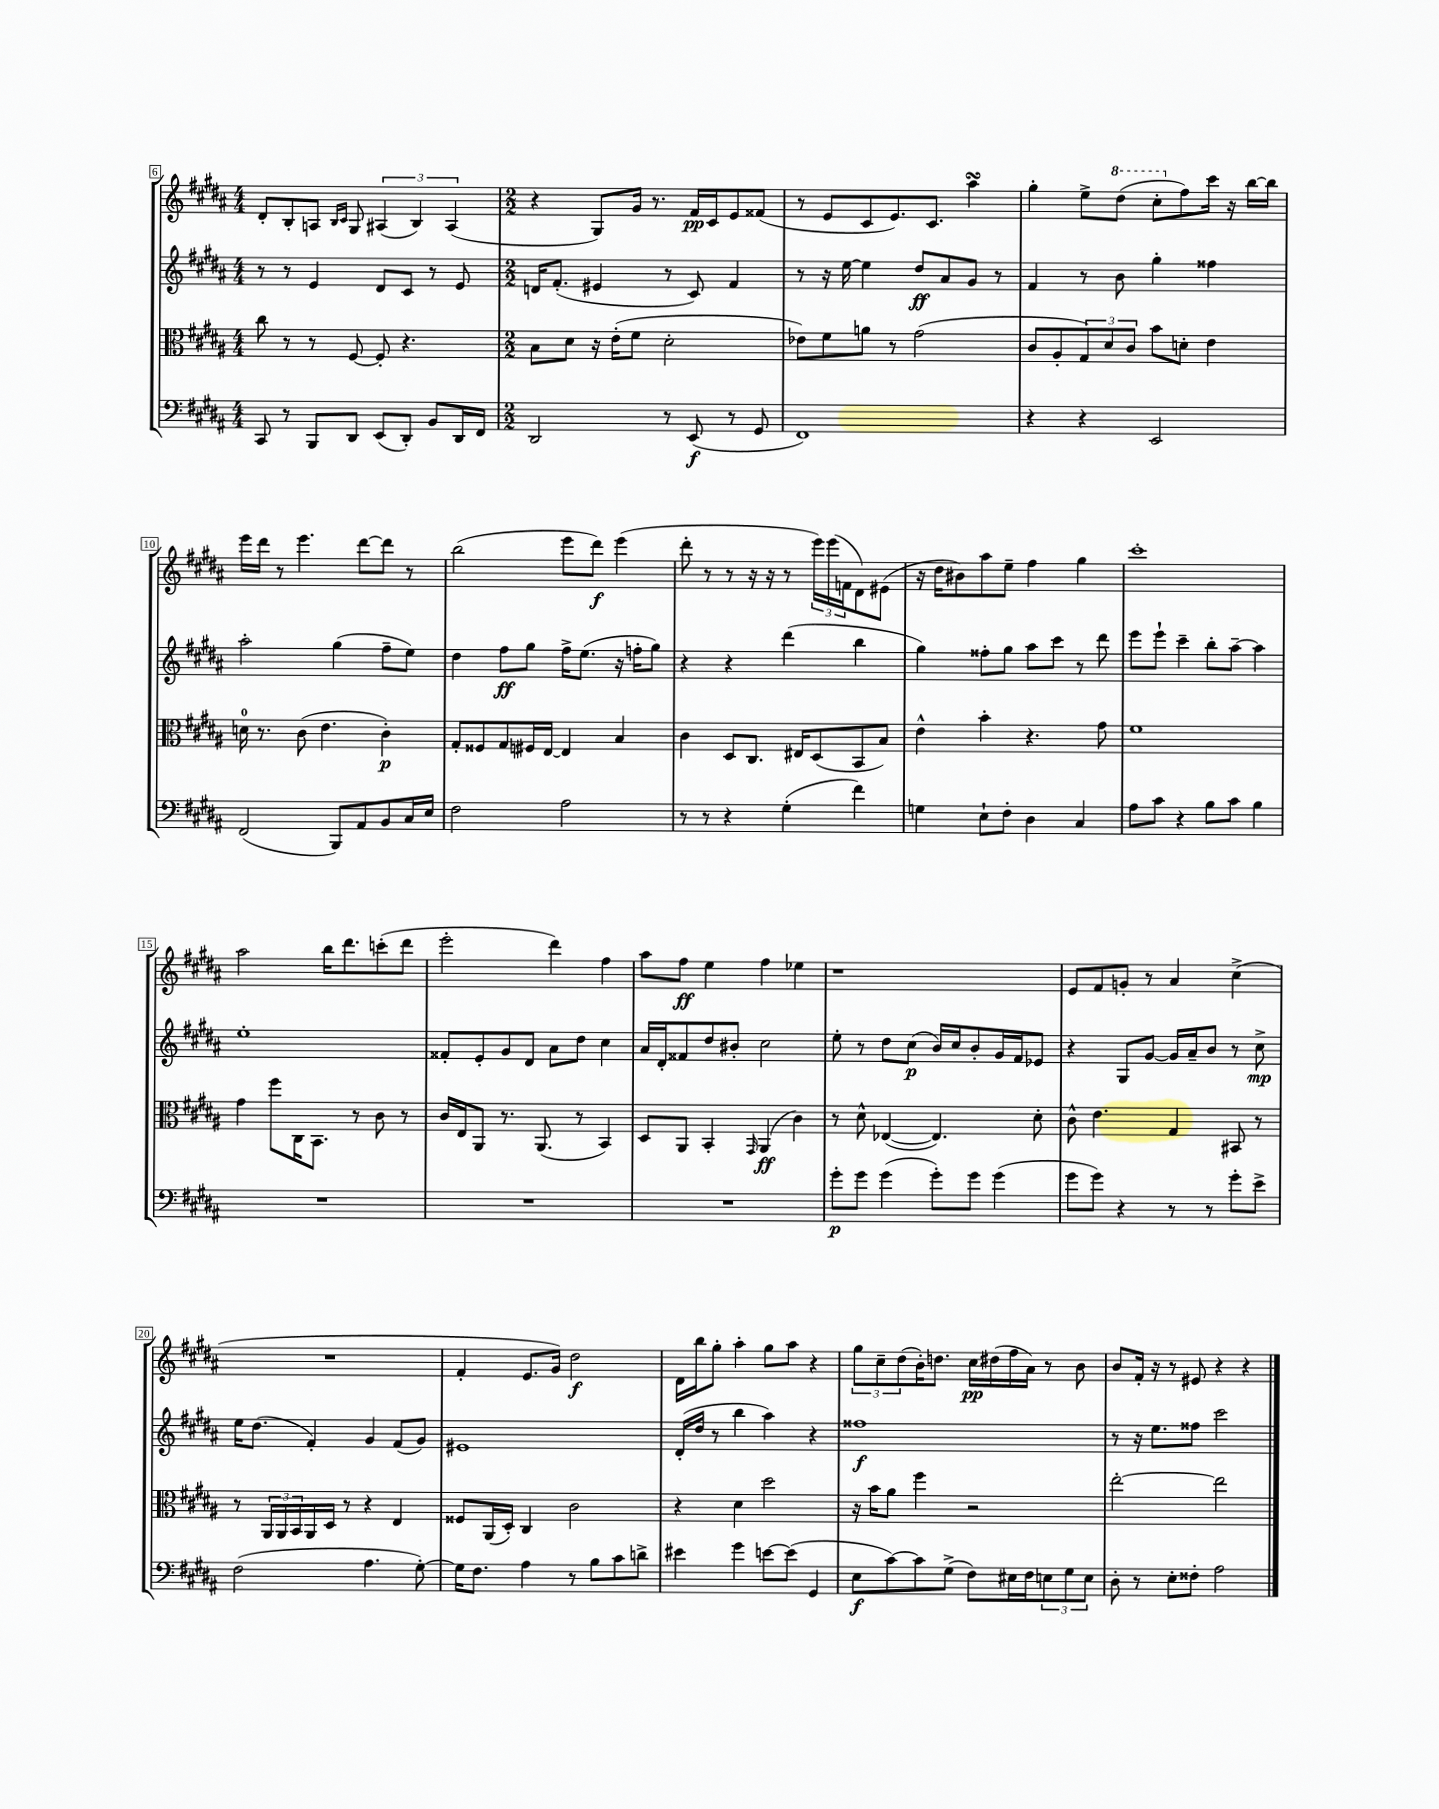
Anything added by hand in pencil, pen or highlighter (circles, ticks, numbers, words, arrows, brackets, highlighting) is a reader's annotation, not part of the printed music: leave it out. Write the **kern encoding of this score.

**kern	**dynam	**kern	**dynam	**kern	**dynam	**kern	**dynam
*part4	*part4	*part3	*part3	*part2	*part2	*part1	*part1
*staff4	*staff4	*staff3	*staff3	*staff2	*staff2	*staff1	*staff1
*clefF4	*	*clefC3	*	*clefG2	*	*clefG2	*
*k[f#c#g#d#a#]	*	*k[f#c#g#d#a#]	*	*k[f#c#g#d#a#]	*	*k[f#c#g#d#a#]	*
*M4/4	*	*M4/4	*	*M4/4	*	*M4/4	*
=6	=6	=6	=6	=6	=6	=6	=6
8CC#/	.	8cc#\	.	8r	.	8d#'/L	.
8r	.	8r	.	8r	.	8B'/	.
8BBB/L	.	8r	.	4e/	.	8An/J	.
.	.	.	.	.	.	16qqB/LL	.
.	.	.	.	.	.	16qqc#/JJ	.
8DD#/J	.	[8F#/	.	.	.	8G#/	.
(8EE/L	.	8F#'/]	.	8d#/L	.	(6A#X/	.
8DD#'/J)	.	4.r	.	8c#/J	.	.	.
.	.	.	.	.	.	6B/)	.
8BB/L	.	.	.	8r	.	.	.
.	.	.	.	.	.	(6A#/	.
16DD#/L	.	.	.	8e/	.	.	.
16FF#/JJ	.	.	.	.	.	.	.
=7	=7	=7	=7	=7	=7	=7	=7
*M2/2	*	*M2/2	*	*M2/2	*	*M2/2	*
2DD#/	.	8B\L	.	16dn/KL	.	4r	.
.	.	.	.	(8.f#'/J	.	.	.
.	.	8d#\J	.	.	.	.	.
.	.	16r	.	4e#X/	.	8G#/L)	.
.	.	(16e'\KL	.	.	.	.	.
.	.	8f#\J	.	.	.	16g#/Jk	.
.	.	.	.	.	.	8.r	.
8r	.	2d#'\	.	8r	.	.	.
(8EE/	f	.	.	8c#/)	.	16f#/LL	pp
.	.	.	.	.	.	16c#/J	.
8r	.	.	.	4f#/	.	8e/	.
8GG#/	.	.	.	.	.	(8f##X/J	.
=8	=8	=8	=8	=8	=8	=8	=8
1FF#)	.	8e-X\L)	.	8r	.	8r	.
.	.	8f#\	.	16r	.	8e/L	.
.	.	.	.	[16ee\	.	.	.
.	.	8an\J	.	4ee\]	.	8c#/	.
.	.	8r	.	.	.	8.e/)	.
.	.	(2g#\	.	8dd#/L	ff	.	.
.	.	.	.	.	.	8.c#/J	.
.	.	.	.	8a#/	.	.	.
.	.	.	.	8g#/J	.	4aa#sSsS\	.
.	.	.	.	8r	.	.	.
=9	=9	=9	=9	=9	=9	=9	=9
4r	.	8c#/L	.	4f#/	.	4gg#'\	.
.	.	8A#'/	.	.	.	.	.
4r	.	12G#/)	.	8r	.	8ee^\L	.
.	.	12d#/	.	.	.	.	.
*	*	*	*	*	*	*8va	*
.	.	.	.	8b\	.	(8ddd#\J	.
.	.	12c#/J	.	.	.	.	.
2EE/	.	8b\L	.	4gg#'\	.	8ccc#'\L	.
*	*	*	*	*	*	*X8va	*
.	.	8dn'\J	.	.	.	8ff#\)	.
.	.	4e\	.	4ff##X\	.	16ccc#\Jk	.
.	.	.	.	.	.	16r	.
.	.	.	.	.	.	[16bb\LL	.
.	.	.	.	.	.	16bb\JJ]	.
!!LO:LB:g=z
=10	=10	=10	=10	=10	=10	=10	=10
(2FF#/	.	16dn\	.	2aa#'\	.	16eee\LL	.
.	.	8.r	.	.	.	16ddd#\JJ	.
.	.	.	.	.	.	8r	.
.	.	(8c#\	.	.	.	4.eee\	.
.	.	4.e\	.	.	.	.	.
8BBB/L)	.	.	.	(4gg#\	.	.	.
8AA#/	.	.	.	.	.	[8ddd#\L	.
8BB/	.	4c#'\)	p	8ff#~\L	.	8ddd#\J]	.
16C#/L	.	.	.	8ee\J)	.	8r	.
16E/JJ	.	.	.	.	.	.	.
=11	=11	=11	=11	=11	=11	=11	=11
2F#\	.	8G#'/L	.	4dd#\	.	(2bb\	.
.	.	8F##X/	.	.	.	.	.
.	.	8G#/	.	8ff#\L	ff	.	.
.	.	16F#X/L	.	8gg#\J	.	.	.
.	.	[16E/JJ	.	.	.	.	.
2A#\	.	4E/]	.	16ff#^\KL	.	8eee\L	.
.	.	.	.	(8.ee\J	.	.	.
.	.	.	.	.	.	8ddd#\J)	f
.	.	4B/	.	16r	.	(4eee\	.
.	.	.	.	16ffn'\KL	.	.	.
.	.	.	.	8gg#\J)	.	.	.
=12	=12	=12	=12	=12	=12	=12	=12
8r	.	4c#\	.	4r	.	8ddd#'\	.
8r	.	.	.	.	.	8r	.
4r	.	8D#/L	.	4r	.	8r	.
.	.	8.C#/J	.	.	.	16r	.
.	.	.	.	.	.	16r	.
(4G#'\	.	.	.	(4ddd#\	.	8r	.
.	.	16E#X/KL	.	.	.	.	.
.	.	(8D#/	.	.	.	24eee\LL)	.
.	.	.	.	.	.	(24eee\	.
.	.	.	.	.	.	24fn\J	.
4f#\)	.	8BB/	.	4bb\	.	8d#\)	.
.	.	8B/J)	.	.	.	(8e#X\J	.
=13	=13	=13	=13	=13	=13	=13	=13
4Gn\	.	4e^^\	.	4gg#\)	.	16r	.
.	.	.	.	.	.	16dd#\KL	.
.	.	.	.	.	.	8b#X\)	.
8E`\L	.	4b'\	.	8ff##X'\L	.	8aa#\	.
8F#'\J	.	.	.	8gg#\J	.	8ee~\J	.
4D#\	.	4.r	.	8aa#\L	.	4ff#\	.
.	.	.	.	8ccc#\J	.	.	.
4C#/	.	.	.	8r	.	4gg#\	.
.	.	8g#\	.	8ddd#\	.	.	.
=14	=14	=14	=14	=14	=14	=14	=14
8A#\L	.	1f#	.	8eee\L	.	1ccc#'	.
8c#\J	.	.	.	8eee`\J	.	.	.
4r	.	.	.	4ccc#~\	.	.	.
8B\L	.	.	.	8bb'\L	.	.	.
8c#\J	.	.	.	[8aa#~\J	.	.	.
4B\	.	.	.	4aa#\]	.	.	.
!!LO:LB:g=z
=15	=15	=15	=15	=15	=15	=15	=15
1r	.	4g#\	.	1ee'	.	2aa#\	.
.	.	8ff#\L	.	.	.	.	.
.	.	16C#\K	.	.	.	.	.
.	.	8.BB\J	.	.	.	.	.
.	.	.	.	.	.	16bb\KL	.
.	.	.	.	.	.	8.ddd#\	.
.	.	8r	.	.	.	.	.
.	.	8c#\	.	.	.	(8cccn'\	.
.	.	8r	.	.	.	8ddd#\J	.
=16	=16	=16	=16	=16	=16	=16	=16
1r	.	16c#/LL	.	8f##X'/L	.	2eee'\	.
.	.	16E/J	.	.	.	.	.
.	.	8AA#/J	.	8e'/	.	.	.
.	.	8.r	.	8g#/	.	.	.
.	.	.	.	8d#/J	.	.	.
.	.	(8.AA#/	.	.	.	.	.
.	.	.	.	8a#\L	.	4ddd#\)	.
.	.	8r	.	8dd#\J	.	.	.
.	.	4BB/)	.	4cc#\	.	4ff#\	.
=17	=17	=17	=17	=17	=17	=17	=17
1r	.	8D#/L	.	16a#/LL	.	8aa#\L	.
.	.	.	.	16d#'/J	.	.	.
.	.	8AA#/J	.	8f##X/	.	8ff#\J	ff
.	.	4BB'/	.	8dd#/	.	4ee\	.
.	.	.	.	8b#X'/J	.	.	.
.	.	16qqGG#/	.	.	.	.	.
.	.	(4AA#/	ff	2cc#\	.	4ff#\	.
.	.	4c#\)	.	.	.	4ee-X\	.
=18	=18	=18	=18	=18	=18	=18	=18
8g#'\L	p	8r	.	8ee'\	.	1r	.
8g#\J	.	8d#^^\	.	8r	.	.	.
(4g#\	.	([4E-X/	.	8dd#\L	.	.	.
.	.	.	.	(8cc#\J	p	.	.
8g#'\L)	.	4.E-/])	.	16b/LL)	.	.	.
.	.	.	.	16cc#/J	.	.	.
8g#\J	.	.	.	8b'/	.	.	.
(4g#\	.	.	.	16g#/L	.	.	.
.	.	.	.	16f#/J	.	.	.
.	.	8d#'\	.	8e-X/J	.	.	.
=19	=19	=19	=19	=19	=19	=19	=19
8g#\L	.	8c#^^\	.	4r	.	8e/L	.
8g#\J)	.	4.e\	.	.	.	8f#/	.
4r	.	.	.	8G#/L	.	8gn'/J	.
.	.	.	.	[8g#/J	.	8r	.
8r	.	4G#/	.	16g#/LL]	.	4a#/	.
.	.	.	.	16a#~/J	.	.	.
8r	.	.	.	8b/J	.	.	.
8g#'\L	.	8BB#X/	.	8r	.	(4cc#^\	.
8e^\J	.	8r	.	8cc#^\	mp	.	.
!!LO:LB:g=z
=20	=20	=20	=20	=20	=20	=20	=20
(2F#\	.	8r	.	16ee\KL	.	1r	.
.	.	.	.	(8.dd#\J	.	.	.
.	.	24AA#/LL	.	.	.	.	.
.	.	24AA#/	.	.	.	.	.
.	.	24BB/	.	.	.	.	.
.	.	16AA#/	.	4f#'/)	.	.	.
.	.	16D#/JJ	.	.	.	.	.
.	.	8r	.	.	.	.	.
4.A#\	.	4r	.	4g#/	.	.	.
.	.	4E/	.	(8f#/L	.	.	.
[8G#'\)	.	.	.	8g#/J)	.	.	.
=21	=21	=21	=21	=21	=21	=21	=21
16G#\KL]	.	8F##X/L	.	1e#X	.	4f#'/	.
8.F#\J	.	.	.	.	.	.	.
.	.	(16AA#/L	.	.	.	.	.
.	.	16D#'/JJ)	.	.	.	.	.
4A#\	.	4C#/	.	.	.	8.e/L	.
.	.	.	.	.	.	16g#/Jk)	.
8r	.	2c#\	.	.	.	2dd#\	f
8B\L	.	.	.	.	.	.	.
8c#\	.	.	.	.	.	.	.
8dn^\J	.	.	.	.	.	.	.
=22	=22	=22	=22	=22	=22	=22	=22
4e#X\	.	4r	.	(16d#'/LL	.	16d#\LL	.
.	.	.	.	16dd#/JJ	.	16bb\J	.
.	.	.	.	8r	.	8gg#'\J	.
4g#\	.	4d#\	.	4bb\	.	4aa#'\	.
[8en\L	.	2dd#\	.	4aa#\)	.	8gg#\L	.
(8e\J]	.	.	.	.	.	8aa#\J	.
4GG#/	.	.	.	4r	.	4r	.
=23	=23	=23	=23	=23	=23	=23	=23
8E\L	f	16r	.	1ff##X	f	12gg#\L	.
.	.	16b\KL	.	.	.	.	.
.	.	.	.	.	.	12cc#~\	.
[8c#\)	.	8a#\J	.	.	.	.	.
.	.	.	.	.	.	(12dd#\	.
8c#\]	.	4ff#\	.	.	.	16b'\K)	.
.	.	.	.	.	.	8.ddn\J	.
(8G#^\J	.	.	.	.	.	.	.
8F#\L)	.	2r	.	.	.	16cc#\LL	pp
.	.	.	.	.	.	(16dd#X\	.
16E#X\L	.	.	.	.	.	16ff#\	.
16F#\J	.	.	.	.	.	16a#\JJ)	.
12En\	.	.	.	.	.	8r	.
12G#\	.	.	.	.	.	.	.
.	.	.	.	.	.	8b\	.
12E\J	.	.	.	.	.	.	.
=24	=24	=24	=24	=24	=24	=24	=24
8D#'\	.	[2ee'\	.	8r	.	8b/L	.
8r	.	.	.	16r	.	16f#'/Jk	.
.	.	.	.	8.ee\L	.	16r	.
8E'\L	.	.	.	.	.	8r	.
8F##X'\J	.	.	.	8ff##X\J	.	8e#X/	.
2A#\	.	2ee\]	.	2ccc#\	.	4r	.
.	.	.	.	.	.	4r	.
==	==	==	==	==	==	==	==
*-	*-	*-	*-	*-	*-	*-	*-
